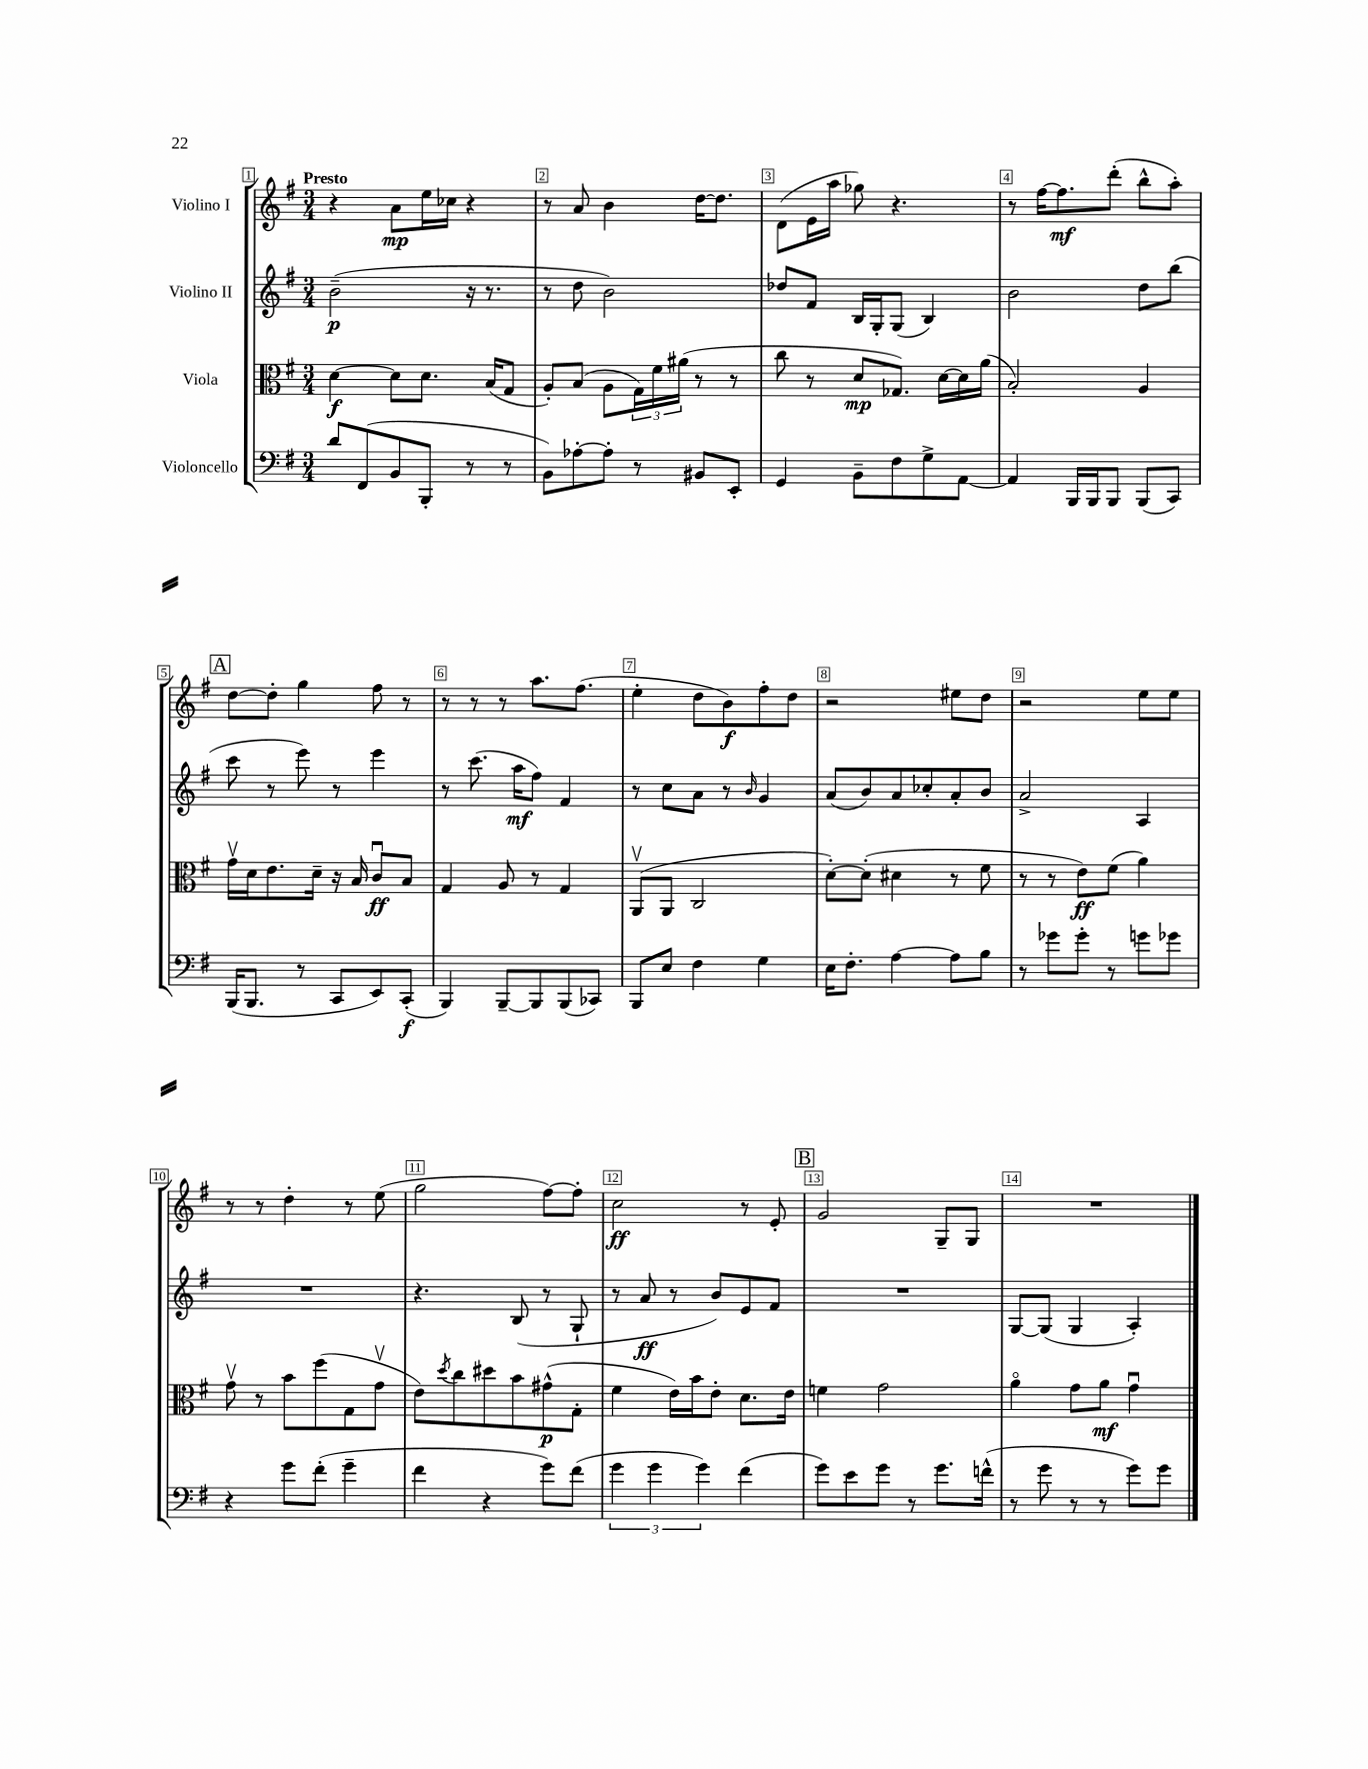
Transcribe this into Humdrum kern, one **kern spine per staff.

**kern	**kern	**kern	**kern
*staff4	*staff3	*staff2	*staff1
*clefF4	*clefC3	*clefG2	*clefG2
*k[f#]	*k[f#]	*k[f#]	*k[f#]
*M3/4	*M3/4	*M3/4	*M3/4
8d/L	[4d\	(2b~\	4r
(8FF#/	.	.	.
8BB/	8d\]L	.	8a\L
8BBB'/J	8.d\J	.	16ee\L
.	.	.	16cc-\JJ
8r	.	16r	4r
.	(16B/LK	8.r	.
8r	8G/J	.	.
=	=	=	=
8BB\L)	8A'/L)	8r	8r
[8A-'\	(8B/J	8dd\	8a/
8A-'\]J	8A\L	2b\)	4b\
8r	24G\L)	.	.
.	24f#\	.	.
.	(24a#\JJ	.	.
8BB#/L	8r	.	[16dd\LK
.	.	.	8.dd\]J
8EE'/J	8r	.	.
=	=	=	=
4GG/	8cc\	8dd-/L	(8d\L
.	8r	8f#/J	16e\L
.	.	.	16aa\JJ
8BB~\L	8d/L	16B/LL	8gg-\)
.	.	16G'/J	.
8F#\	8.G-/J)	(8G/J	4.r
8G^\	.	4B/)	.
.	[16d\LL	.	.
[8AA\J	16d\]	.	.
.	(16a\JJ	.	.
=	=	=	=
4AA/]	2B'/)	2b\	8r
.	.	.	[16ff#\LK
.	.	.	8.ff#\]
16BBB/LL	.	.	.
16BBB/J	.	.	.
8BBB/J	.	.	(8ddd'\J
(8BBB/L	4A/	8dd\L	8bb^^\L
8CC/J)	.	(8bb\J	8aa'\J)
=	=	=	=
(16BBB/LK	16gv\LL	8ccc\	[8dd\L
8.BBB/J	16d\J	.	.
.	8.e\	8r	8dd'\]J
8r	.	8eee\)	4gg\
.	16d~\Jk	.	.
8CC/L	16r	8r	.
.	16B/	.	.
8EE/)	8cu/L	4eee\	8ff#\
(8CC'/J	8B/J	.	8r
=	=	=	=
4BBB/)	4G/	8r	8r
.	.	(8.ccc\	8r
[8BBB~/L	8A/	.	8r
.	.	16aa\LK	.
8BBB/]	8r	8ff#\J)	8.aa\L
(8BBB/	4G/	4f#/	.
.	.	.	(8.ff#\J
8CC-/J)	.	.	.
=	=	=	=
8BBB/L	(8AAv/L	8r	4ee'\
8E/J	8AA/J	8cc\L	.
4F#\	2C/	8a\J	8dd\L
.	.	8r	8b\)
.	.	16qqb/	.
4G\	.	4g/	8ff#'\
.	.	.	8dd\J
=	=	=	=
16E\LK	[8d'\L)	(8a/L	2r
8.F#'\J	.	.	.
.	(8d'\]J	8b/)	.
[4A\	4d#\	8a/	.
.	.	8cc-'/	.
8A\]L	8r	8a'/	8ee#\L
8B\J	8f#\	8b/J	8dd\J
=	=	=	=
8r	8r	2a^/	2r
8g-\L	8r	.	.
8g-'\J	8e\L)	.	.
8r	(8f#\J	.	.
8g\L	4a\)	4A/	8ee\L
8g-\J	.	.	8ee\J
=	=	=	=
4r	8gv\	2.r	8r
.	8r	.	8r
8g\L	8b\L	.	4dd'\
(8f#'\J	(8ff#\	.	.
4g~\	8G\	.	8r
.	8gv\J	.	(8ee\
=	=	=	=
4f#\	8e\L)	4.r	2gg\
.	8qdd/	.	.
.	8cc\	.	.
4r	8dd#\	.	.
.	8b\	(8B/	.
8g\L)	(8g#^^\	8r	[8ff#\L)
(8f#\J	8G'\J	8G`/	8ff#'\]J
=	=	=	=
6g\	4f#\	8r	2cc\
.	.	8a/	.
6g\	.	.	.
.	16e\LL)	8r	.
.	16b\J	.	.
6g\)	.	.	.
.	8e'\J	8b/L)	.
(4f#\	8.d\L	8e/	8r
.	.	8f#/J	8e'/
.	16e\Jk	.	.
=	=	=	=
8g\L)	4f\	2.r	2g/
8e\	.	.	.
8g\J	2g\	.	.
8r	.	.	.
8.g\L	.	.	8G~/L
.	.	.	8G/J
(16f^^\Jk	.	.	.
=	=	=	=
8r	4ao\	[8G/L	2.r
8g\	.	(8G/]J	.
8r	8g\L	4G/	.
8r	8a\J	.	.
8g\L)	4gu\	4A'/)	.
8g\J	.	.	.
==	==	==	==
*-	*-	*-	*-
